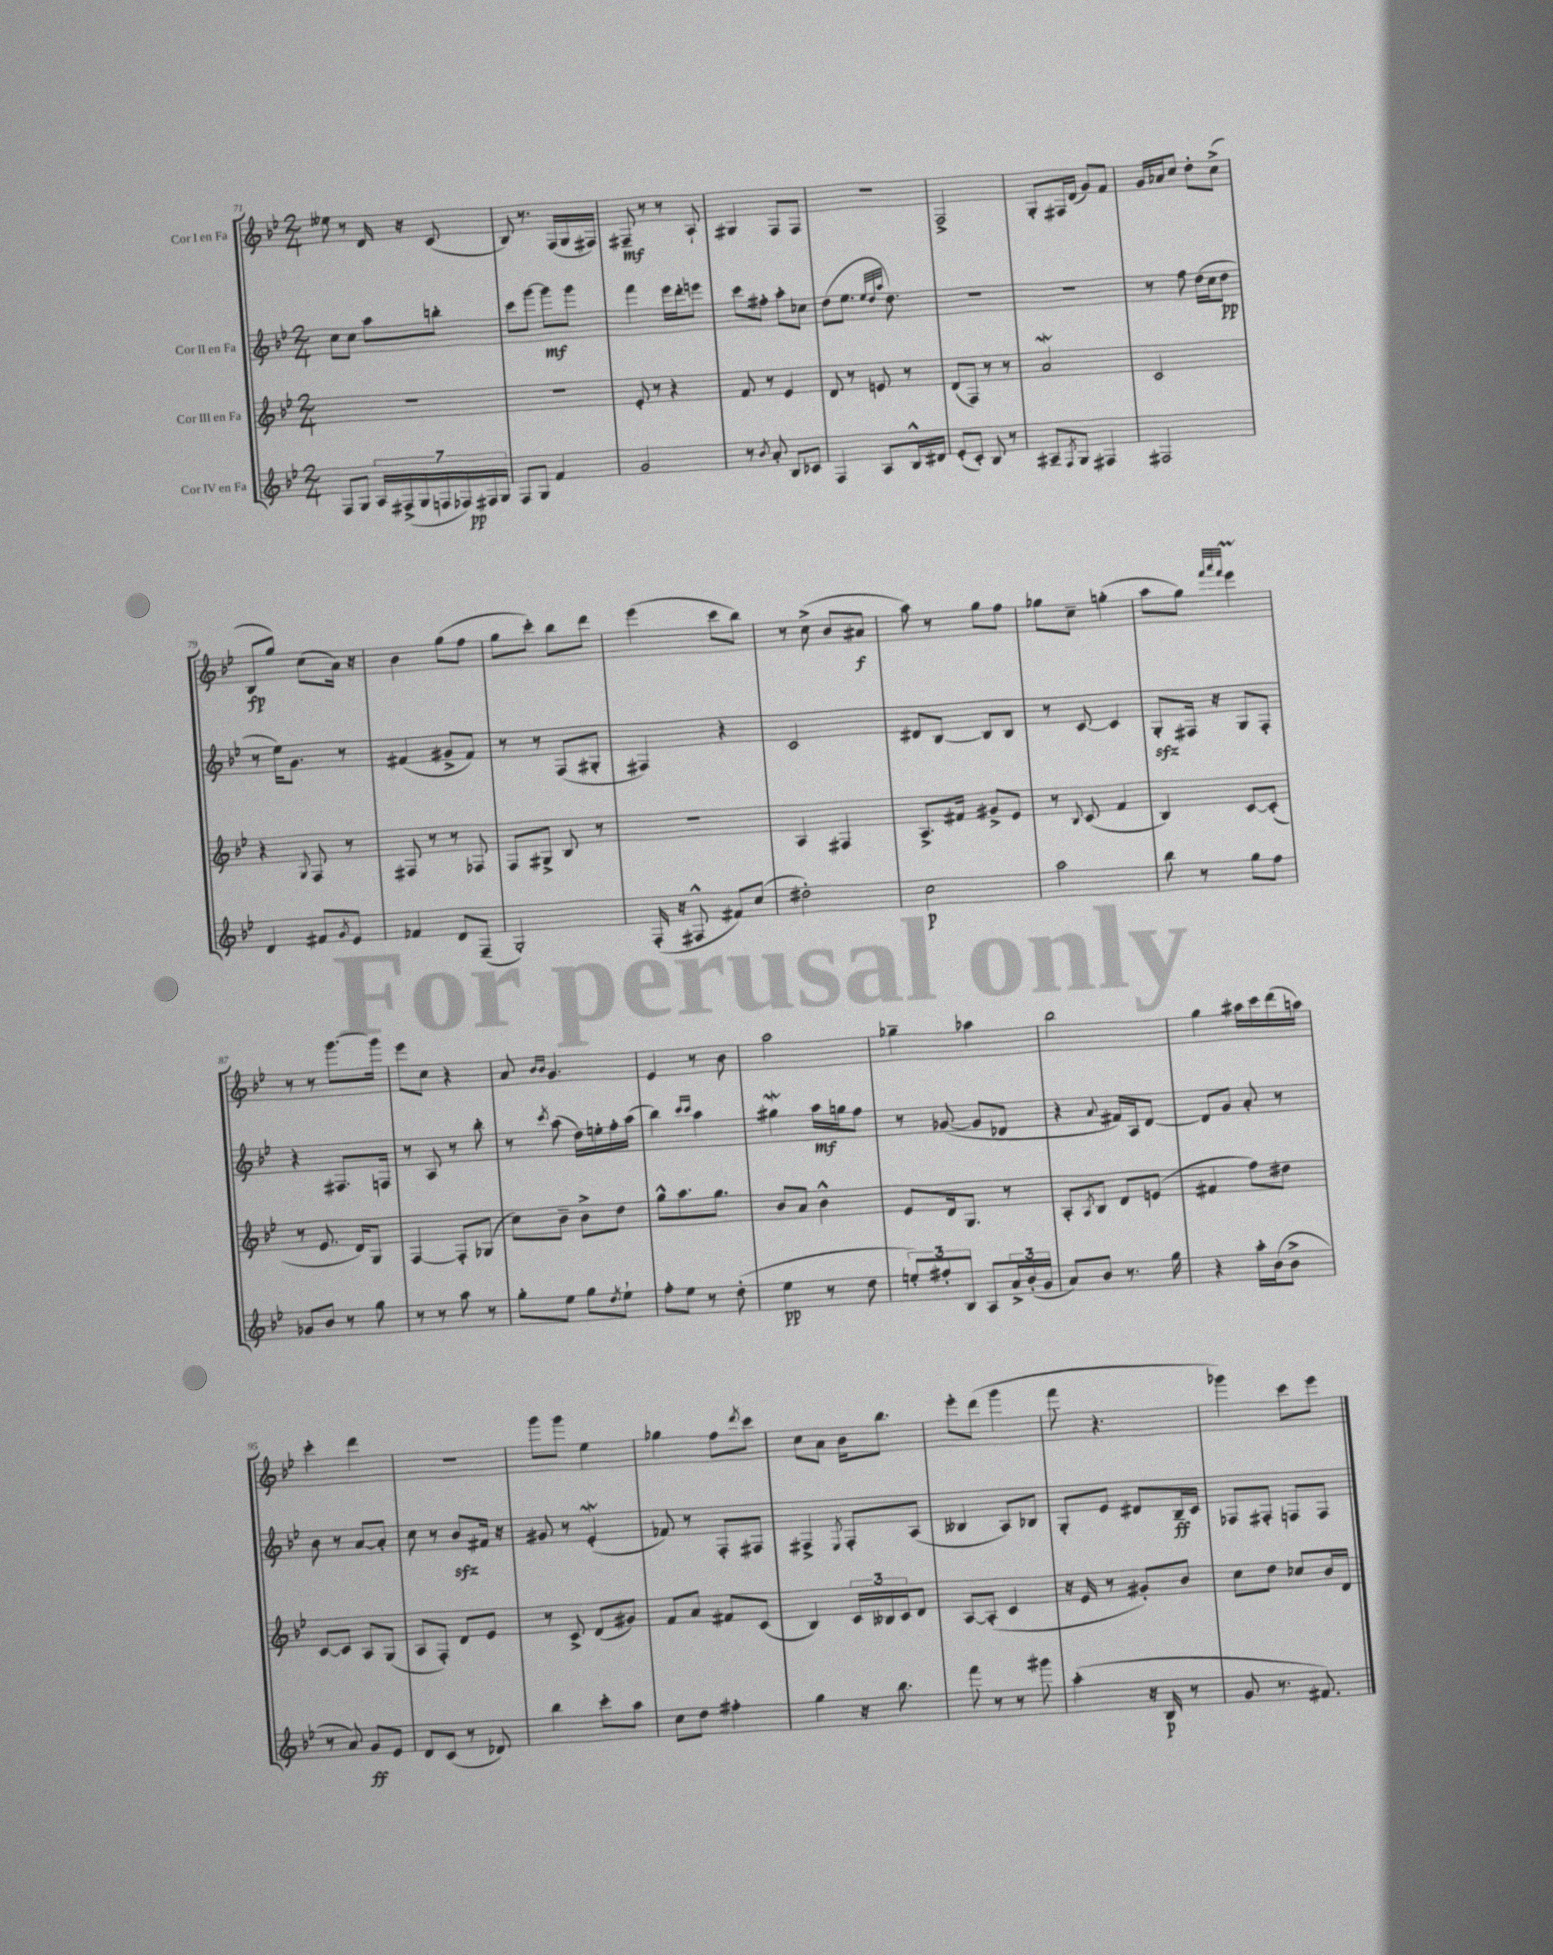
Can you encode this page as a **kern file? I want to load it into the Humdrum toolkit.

**kern	**kern	**kern	**kern
*staff4	*staff3	*staff2	*staff1
*clefG2	*clefG2	*clefG2	*clefG2
*k[b-e-]	*k[b-e-]	*k[b-e-]	*k[b-e-]
*M2/4	*M2/4	*M2/4	*M2/4
8F	2r	8cc	8ee--
8G	.	8cc	8r
28A	.	8aa	16d
(28F#^	.	.	.
.	.	.	16r
28G	.	.	.
28F	.	.	.
.	.	8bb'	(8c
28F-)	.	.	.
28F#	.	.	.
28G	.	.	.
=	=	=	=
8F	2r	8ccc	8B-)
8G	.	[8ggg	8.r
4f	.	8ggg]	.
.	.	.	(16F
.	.	8ggg	16G
.	.	.	16F#)
=	=	=	=
2g	8e-'	4fff	8F#~
.	8r	.	8r
.	4r	16eee-	8r
.	.	16ddd'	.
.	.	8eee	8A`
=	=	=	=
8r	8f	8ccc	4G#
8qb-	.	.	.
8a'	8r	8ff#'	.
8B-	4e-	8aa'	8F
8c-	.	8cc-	8F
=	=	=	=
4F	8d	(8dd	2r
.	8r	8.ee-	.
8A	8e	.	.
.	.	32qqee-	.
.	.	32qqdd	.
.	.	32qqaa	.
.	.	8.dd)	.
16B-^^	8r	.	.
16d#	.	.	.
=	=	=	=
(8e-'	(8d	2r	2F^
8c')	8F)	.	.
8B-	8r	.	.
8r	8r	.	.
=	=	=	=
8A#~	2a	2r	8G'
8qF	.	.	.
8G	.	.	16F#
.	.	.	(16d
4F#	.	.	8g)
.	.	.	8f
=	=	=	=
2F#	2c	8r	16g
.	.	.	16a-
.	.	8ff	8cc
.	.	(16dd	8dd'
.	.	16cc	.
.	.	8dd	(8cc^
=	=	=	=
4d	4r	8r	8B-
.	.	16ee-)	8gg)
.	.	8.g	.
.	8qqG	.	.
8f#	8F	.	(8cc
8qg	.	.	.
8e-	8r	8r	16a)
.	.	.	16r
=	=	=	=
4f-	8F#	(4f#	4b-
.	8r	.	.
8d	8r	8g#^	(8gg
(8F~	8F-	8f#)	8ff
=	=	=	=
2G')	8F	8r	8gg
.	8G#^	8r	8ccc')
.	8B-	(8F	8bb-
.	8r	8G#'	8ddd
=	=	=	=
(16F'	2r	4F#)	(4eee-
16r	.	.	.
8F#^^	.	.	.
8f#)	.	4r	8ccc
(8cc	.	.	8bb-)
=	=	=	=
2dd#')	4A	2c	8r
.	.	.	(8cc^
.	4F#	.	8b-
.	.	.	8a#
=	=	=	=
2cc	8.A^	8d#	8aa)
.	.	[8B-	8r
.	16f#	.	.
.	8g#^	8B-]	8gg
.	8e-	8B-	8ff
=	=	=	=
2aa	8r	8r	8gg-
.	8qqB-	.	.
.	(8c	[8c	8cc~
.	4f	4c]	(4gg'
=	=	=	=
8bb-	4B-)	8G'	8aa
8r	.	16F#	8gg)
.	.	16r	.
.	.	.	32qqfff
.	.	.	32qqaaa
.	.	.	32qqfff
8gg	[8c	8G	4eee-
8ff	(8c']	8F#'	.
=	=	=	=
8g-	8r	4r	8r
8b-	8.e-	.	8r
8r	.	8.F#	[8.ggg
.	16d)	.	.
8gg	8G	.	.
.	.	16F	16ggg]
=	=	=	=
8r	[4F	8r	8eee-
8r	.	8A	8cc
8aa	8F']	8r	4r
8r	(8G-	8bb-'	.
=	=	=	=
8gg'	8cc)	8r	8a
.	.	.	16qqb-
.	.	8qccc	16qqb-
8ee-	8b-~	(8aa	4.g
8gg	8b-^	16dd)	.
.	.	16ee'	.
8qdd	.	.	.
8ee-`	8dd	16ff'	.
.	.	(16aa	.
=	=	=	=
8ff'	8gg^^	4bb-)	4e-
8ee-	8.aa	.	.
.	.	16qqccc	.
.	.	16qqccc	.
8r	.	4aa	8r
.	8.gg	.	.
(8dd'	.	.	8b-
=	=	=	=
4ee-	8b-	4gg#	2aa
.	8a	.	.
8r	4b-^^	16aa	.
.	.	16gg	.
8dd	.	8ff	.
=	=	=	=
12ee')	8e-	8r	4gg-~
12ff#'	.	.	.
.	16d	([8g-	.
12B-	.	.	.
.	8.G	.	.
8A	.	8g-]	4aa-
24a^	8r	8d-	.
(24b-'	.	.	.
24g	.	.	.
=	=	=	=
8a)	8A'	4r	2bb-
.	8qA	.	.
8b-	8B-	.	.
.	.	8qqa	.
8.r	8d	16f#)	.
.	.	16A	.
.	(8e	[8d	.
16gg	.	.	.
=	=	=	=
4r	4f#	8d]	4gg
.	.	8g	.
16aa'	8ff)	8a'	16aa#
(16b-	.	.	16ccc
8b-^	8dd#	8r	(16ddd
.	.	.	16aa)
=	=	=	=
8r	[8c	8b-	4ccc'
8a)	8c]	8r	.
8g	8A	[8a	4ddd
8e-	(8G	8a']	.
=	=	=	=
8d	8A	8cc	2r
(8c	8F')	8r	.
8r	8d	8b-	.
8d-)	8e-	16f#	.
.	.	16r	.
=	=	=	=
4bb-	8r	8g#	8ggg
.	8c^	8r	8ggg
8ccc'	(8d	(4e-'	4ee-
8aa	8g#)	.	.
=	=	=	=
8cc	8f	8f-)	4gg-
8dd	8a	8r	.
4ff#'	8f#	8F'	8ff
.	.	.	8qddd
.	(8c	8F#	8ccc
=	=	=	=
4gg	4B-)	4F#^	8cc
.	.	.	8a
.	.	8qE-	.
16r	24c	8F#'	16b-
.	24B--	.	.
8.bb-	.	.	8.bb-
.	24c	.	.
.	8d	(8A	.
=	=	=	=
8fff	[8A	4B--	8eee-'
8r	(8A']	.	(8ddd
8r	4c	8A)	4ggg
8ggg#	.	8B-	.
=	=	=	=
(4aa'	16r	8G'	8fff
.	16e-	.	.
.	8r	8e-	4.r
16r	8g#')	8d#	.
16B-	.	.	.
8r	8b-	16B-~	.
.	.	16c	.
=	=	=	=
8g	8cc	8F-	4ggg-)
8.r	8dd	8F#'	.
.	8cc-	8F	8ccc
8.f#)	.	.	.
.	16b-	8F	8eee-
.	16d	.	.
==	==	==	==
*-	*-	*-	*-
